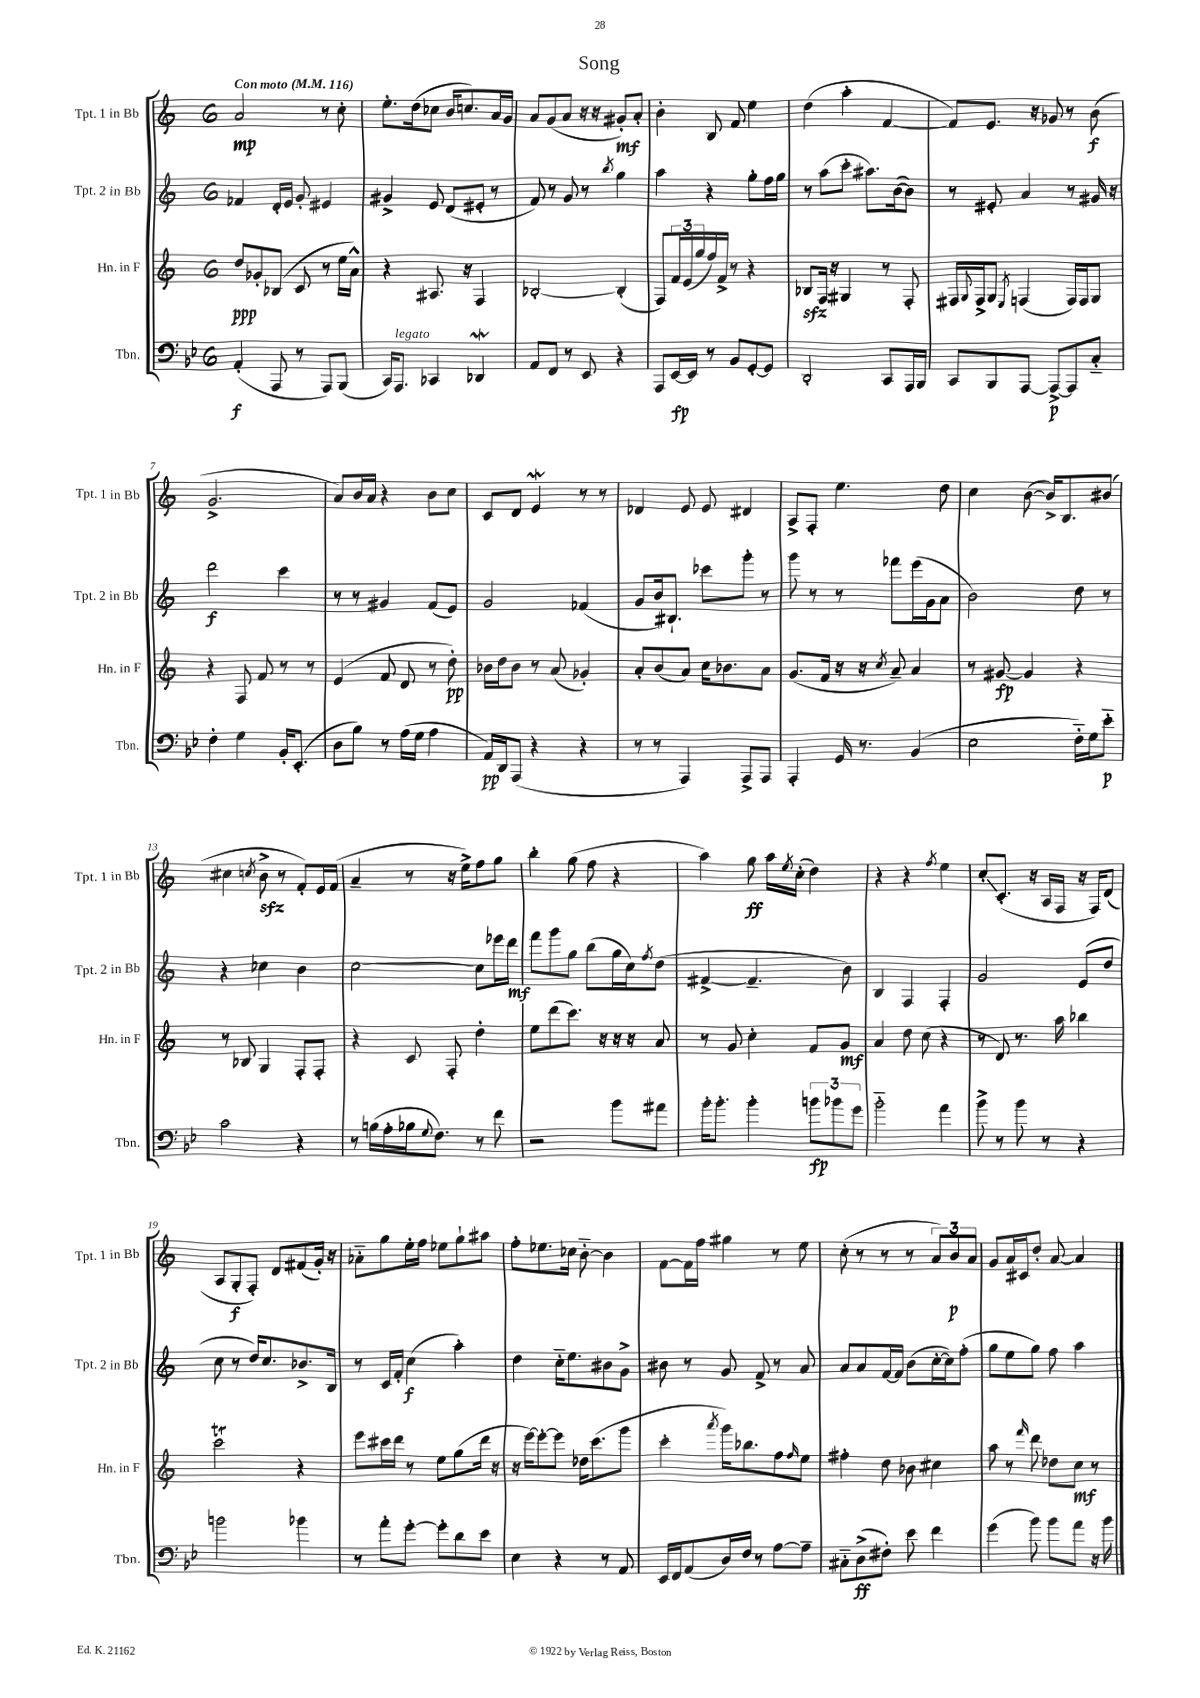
\header { title = "Song" }
<<
\new StaffGroup <<
\new Staff = "s0" \with { instrumentName = "Tpt. 1 in Bb" shortInstrumentName = "Tpt. 1 in Bb" } {
    \clef treble \key c \major \once \override Staff.TimeSignature.style = #'single-digit \time 6/8 \tempo "Con moto" 4 = 116
    a'2\mp r8 c''8-. |
    e''8.-. d''16( ces''8 b'16 c''8.) a'16 g'16 |
    a'8 g'8( a'8 r16 r16 gis'8-.\mf) a'8-. |
    b'4-. b8 f'8 e''4 |
    d''4( a''4-. f'4~ |
    f'8) e'8. r16 ges'8 r8 b'8\f( |
    g'2.-> |
    a'8) b'16 a'16 r4 b'8 c''8 |
    c'8 d'8 e'4\mordent r8 r8 |
    des'4 e'8 e'8 dis'4 |
    a8-> f8-. e''4. d''8 |
    c''4 b'8~( b'16->) b8. bis'8( |
    cis''4 \acciaccatura { c''8 } b'8->\sfz r8 f'8-.) e'16 f'16( |
    a'4-- r8 r16 e''16->) f''8 g''8 |
    b''4-. g''8( f''8 r4 |
    a''4) g''8\ff a''16 \acciaccatura { e''8 } c''16-.( d''4) |
    r4 r4 \acciaccatura { f''8 } e''4 |
    c''8-.\glissando c'8.-.( r16 a16 f16 r16 f16) d'8( |
    a8 g8-.\f f8-.) d'8 fis'8( g'16-.) r16 |
    aes'8-_ g''8 e''16-. f''16 ees''8 g''8-! ais''8 |
    f''8-. ees''8. ces''16 b'8~-_ b'4 |
    f'8~ f'16 f''16 gis''4 r8 e''8 |
    c''8-.( r8 r8 r8 \tuplet 3/2 { a'8) b'8\p a'8 } |
    g'8 a'16 cis'16 d''8-. a'8~ a'4 \bar "|." |
}
\new Staff = "s1" \with { instrumentName = "Tpt. 2 in Bb" shortInstrumentName = "Tpt. 2 in Bb" } {
    \clef treble \key c \major \once \override Staff.TimeSignature.style = #'single-digit \time 6/8
    fes'4 d'16-. e'16 g'8-. eis'4 |
    gis'4-> e'8 d'8( eis'8-. r8 |
    f'8) r8 g'8 r8 \acciaccatura { b''8 } g''4 |
    a''4 r4 g''8-. f''16 g''16 |
    r8 a''8( c'''8-. ais''8.) b'16~( b'8) |
    r8 eis'8-. a'4 r8 gis'16 r16 |
    d'''2\f c'''4 |
    r8 r8 gis'4 f'8( e'8) |
    g'2 fes'4( |
    g'8 b'16) bis8.-! ces'''8 g'''8-. r8 |
    g'''8 r8 r8 fes'''8 e'''16( g'16 a'8 |
    b'2) d''8 r8 |
    r4 ces''4 b'4 |
    c''2~ c''8 ees'''16 d'''16\mf |
    f'''8 g'''8 g''8 b''8( g''16 c''16) \acciaccatura { f''8 } d''8( |
    fis'4~-> fis'4.-- b'8) |
    b4 f4 f4-. |
    g'2 e'8( d''8 |
    c''8 r8 d''16) c''8. bes'8.-> b16 |
    r8 c'16 f'16-. c''4\f( a''4-.) |
    d''4 c''16-_ e''8. bis'8 g'8-> |
    bis'8 r8 g'8 f'8-> r8 a'8 |
    a'8 a'8 f'16~ f'16 b'8( c''16~-. c''16) f''8-.( |
    g''8 e''8 g''8) f''8 a''4 \bar "|." |
}
\new Staff = "s2" \with { instrumentName = "Hn. in F" shortInstrumentName = "Hn. in F" } {
    \clef treble \key c \major \once \override Staff.TimeSignature.style = #'single-digit \time 6/8
    d''8\ppp ges'8-. bes8( c'8 r8 e''16 a'16-^) |
    r4 ais8. r16 f4 |
    bes2~-. bes4-.( |
    f8) \tuplet 3/2 { f'16 e'16( g''16 } f''16) f'16-> r8 r4 |
    bes8\sfz f16 r16 gis4 r8 f8-. |
    fis16 \appoggiatura { g8 } fis16-> g8 \acciaccatura { e8 } f4( f16) f16 g8 |
    r4 f8 f'8 r8 r8 |
    e'4( f'8 d'8 r8 d''8-.\pp) |
    bes'16 d''16 bes'8 r8 a'8( ges'4-.) |
    a'8-. b'8( a'8) c''16 bes'8. a'8 |
    g'8.( f'16 r16 r16 \acciaccatura { c''8 } a'8--) a'4 |
    r8 gis'8~\fp gis'4 r4 |
    r8 bes8 g4 f8-. f8-. |
    r4 c'8 f8-. d''4-. |
    e''8 d'''8( c'''8.) r16 r16 r16 a'8 |
    r8 g'8 c''4-. f'8 g'8\mf |
    a'4 d''8 c''8( r4 |
    r8 d'8) r8. a''16 bes''4 |
    c'''2\trill r4 |
    e'''8 cis'''16 d'''16 r8 e''8 g''8( d'''16 r16 |
    r16 e'''16~) e'''8~-. e'''8 des''16 c'''8.( g'''8 |
    c'''4-. \acciaccatura { a'''8 } g'''16) bes''8. f''8 \grace { f''16 } e''8 |
    fis''4-. d''8 bes'8 cis''4 |
    a''8 r8 \grace { f'''16 } d'''8 des''8 c''8\mf r8 \bar "|." |
}
\new Staff = "s3" \with { instrumentName = "Tbn." shortInstrumentName = "Tbn." } {
    \clef bass \key bes \major \once \override Staff.TimeSignature.style = #'single-digit \time 6/8
    a,4-.\f( a,,8 r8 a,,8) bes,,8( |
    c,16) a,,8.^\markup { \italic "legato" } ces,4 des,4\mordent |
    a,8 f,8 r8 ees,8 r4 |
    a,,8 ees,16~\fp ees,16 r8 bes,8 g,8~-. g,8 |
    d,2-. c,8 a,,16 bes,,16 |
    c,8 bes,,8 a,,8~ a,,8~->\p a,,8 c8-_ |
    f4-. g4 bes,16-. ees,8.-.( |
    d8 bes8) r8 a16( g16 a4 |
    a,16\pp) d,16 a,,8( r4 r4 |
    r8 r8 a,,4) a,,8-> a,,8 |
    a,,4-. g,16 r8. bes,4( |
    ees2 f16-_) g16 ees'8-_\p |
    c'2 r4 |
    r8 b16( a16-. bes16 \appoggiatura { g8 } f8.) r8 f'8 |
    r2 bes'8 ais'8 |
    bes'16-. bes'8.-. bes'4-. \tuplet 3/2 { b'8\fp bes'8 g'8 } |
    bes'2-_ a'4 |
    bes'8-> r8 bes'8 r8 r4 |
    b'2 bes'4 |
    r8 a'8-. g'8~-. g'8-. d'8 ees'8 |
    ees4 r4 r8 a,8 |
    ees,16 f,16 a,8( d16) f16 r8 a8~ a8-- |
    cis8-_ d8->\ff( fis8-.) ees'8 f'4 |
    g'4( bes'8) bes'8 a'8 r16 bes'16 \bar "|." |
}
>>
>>
